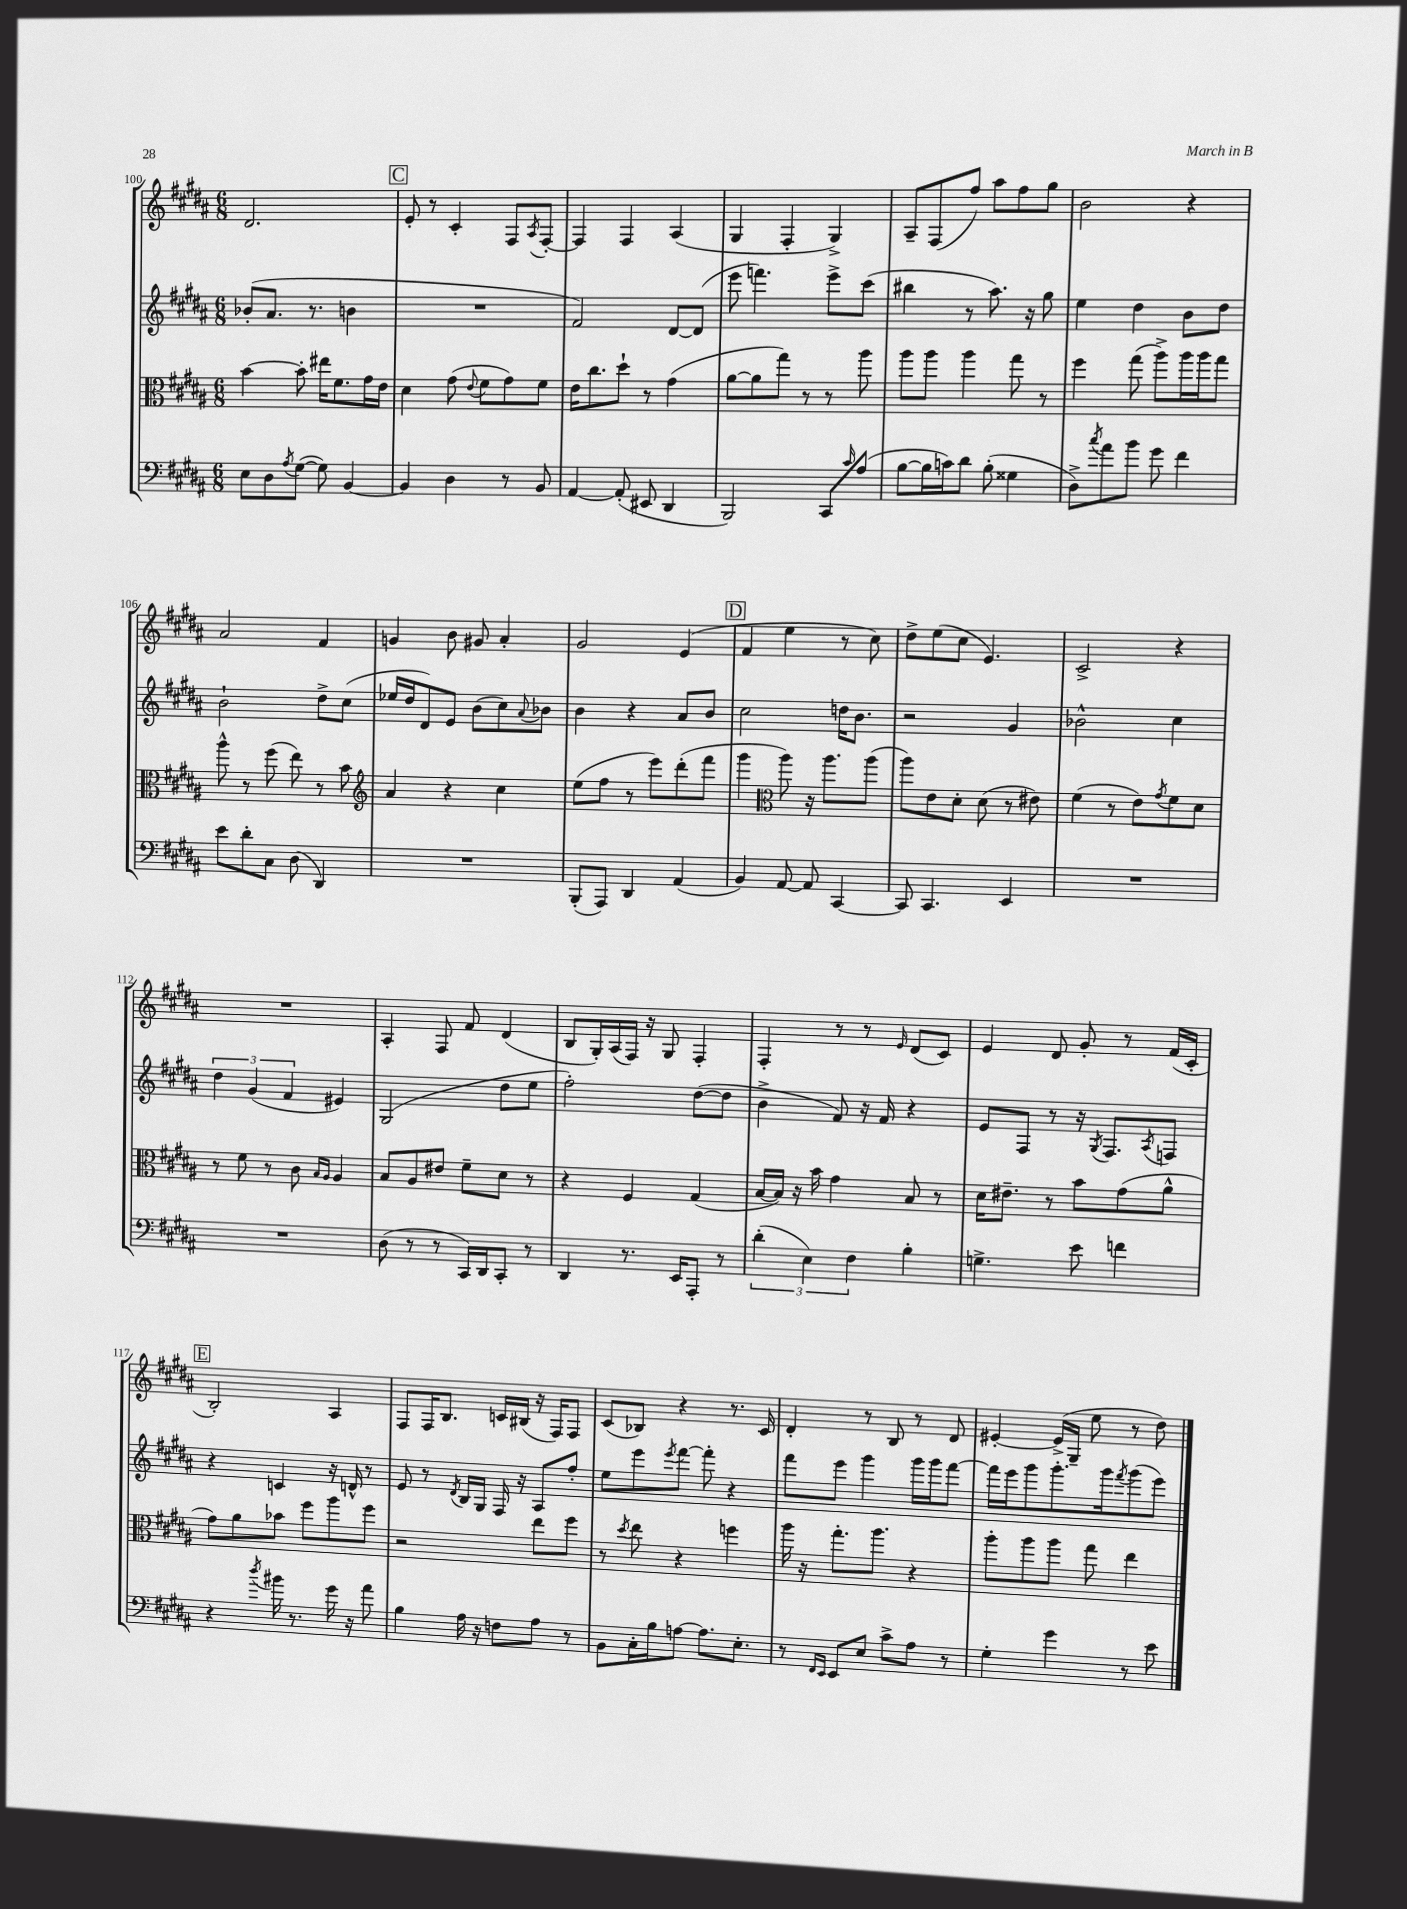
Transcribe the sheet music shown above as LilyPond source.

<<
\new StaffGroup <<
\new Staff = "s0" {
    \clef treble \key b \major \numericTimeSignature \time 6/8
    dis'2. |
    \mark \markup { \box "C" } e'8-. r8 cis'4-. fis8 \acciaccatura { ais8 } fis8~-. |
    fis4 fis4 ais4( |
    gis4 fis4-. gis4->) |
    ais8-- fis8( fis''8) ais''8 fis''8 gis''8 |
    b'2 r4 |
    ais'2 fis'4 |
    g'4 b'8 gis'8 ais'4-. |
    gis'2 e'4( |
    \mark \markup { \box "D" } fis'4 e''4 r8 cis''8) |
    dis''8-> e''8( cis''8 e'4.) |
    cis'2-> r4 |
    R2. |
    ais4-. fis8 fis'8 dis'4( |
    b8 gis16-.) ais16( fis16) r16 gis8 fis4-. |
    fis4-. r8 r8 \grace { e'16 } dis'8( cis'8) |
    e'4 dis'8 gis'8-. r8 fis'16( cis'16-. |
    \mark \markup { \box "E" } b2-.) ais4 |
    fis8 fis16 b8. c'16 bis16( r16 fis16) fis8 |
    cis'8( bes8) r4 r8. cis'16 |
    dis'4-. r8 b8 r8 dis'8 |
    eis'4~-. eis'16->( gis16-- e''8 r8 dis''8) \bar "|." |
}
\new Staff = "s1" {
    \clef treble \key b \major \numericTimeSignature \time 6/8
    bes'8-.( ais'8. r8. b'4 |
    \mark \markup { \box "C" } R2. |
    fis'2) dis'8~ dis'8( |
    e'''8 f'''4.) e'''8-> cis'''8( |
    bis''4 r8 ais''8.) r16 gis''8 |
    e''4 dis''4 b'8 dis''8 |
    b'2-! dis''8-> cis''8( |
    ees''16 dis''16 dis'8) e'8 b'8( cis''8) \appoggiatura { ais'8 } bes'8 |
    b'4 r4 ais'8 b'8 |
    \mark \markup { \box "D" } cis''2 d''16 b'8. |
    r2 gis'4 |
    bes'2-^ cis''4 |
    \tuplet 3/2 { dis''4 gis'4( fis'4 } eis'4) |
    gis2( dis''8 e''8 |
    fis''2-.) dis''8~( dis''8 |
    b'4-> fis'8) r16 fis'16 r4 |
    e'8 fis8 r8 r16 \acciaccatura { gis8 } fis8. \acciaccatura { ais8 } f8 |
    \mark \markup { \box "E" } r4 c'4 r16 d'16-^ r8 |
    e'8 r8 \acciaccatura { dis'8 } b16 gis16 fis16 r16 ais8 fis''8-. |
    e''8 e'''8 \acciaccatura { e'''8 } fis'''8~ fis'''8-. r4 |
    fis'''8 e'''8 gis'''4 gis'''16 gis'''16 fis'''8~ |
    fis'''16 e'''16 gis'''8 gis'''8.-. gis'''16 \acciaccatura { fis'''8 } gis'''8( e'''8) \bar "|." |
}
\new Staff = "s2" {
    \clef alto \key b \major \numericTimeSignature \time 6/8
    b'4~ b'8-. eis''16 fis'8. gis'16 e'16 |
    \mark \markup { \box "C" } dis'4 gis'8( \appoggiatura { e'8 } fis'8 gis'8) fis'8 |
    e'16 cis''8. dis''8-! r8 gis'4( |
    ais'8~ ais'8 gis''8) r8 r8 ais''8 |
    ais''8 ais''8 ais''4 gis''8 r8 |
    fis''4 gis''8( ais''8->) ais''16 ais''16 gis''8 |
    ais''8-^ r8 fis''8( e''8) r8 b'8 |
    \clef treble ais'4 r4 cis''4 |
    e''8( fis''8 r8 e'''8) dis'''8-.( fis'''8 |
    \mark \markup { \box "D" } gis'''4 \clef alto ais''8) r16 ais''8. ais''8( |
    ais''8) e'8 dis'8-. dis'8( r8 eis'8) |
    fis'4( r8 e'8) \acciaccatura { gis'8 } fis'8 dis'8 |
    r8 fis'8 r8 cis'8 \grace { b16 ais16 } ais4 |
    b8 ais8 eis'8 fis'8-- dis'8 r8 |
    r4 fis4 gis4( |
    b16~ b16) r16 b'16 gis'4 b8 r8 |
    dis'16 eis'8.-- r8 b'8 gis'8( ais'8-^ |
    \mark \markup { \box "E" } gis'8) ais'8 bes'8 fis''8 ais''8 fis''8 |
    r2 e''8 fis''8 |
    r8 \acciaccatura { dis''8 } e''8 r4 f''4 |
    ais''16 r16 gis''8.-. ais''8. r4 |
    ais''8-. ais''8 ais''8 gis''8 e''4 \bar "|." |
}
\new Staff = "s3" {
    \clef bass \key b \major \numericTimeSignature \time 6/8
    e8 dis8 \acciaccatura { ais8 } gis8~( gis8) b,4~ |
    \mark \markup { \box "C" } b,4 dis4 r8 b,8 |
    ais,4~ ais,8-.( eis,8 dis,4 |
    b,,2) cis,8 \grace { cis'16 } ais8( |
    b8~ b16 c'16) dis'8 b8-.( gisis4 |
    dis8->) \acciaccatura { cis''8 } ais'8 b'8 gis'8 fis'4 |
    e'8 dis'8-. cis8 dis8( dis,4) |
    R2. |
    b,,8-.( ais,,8) dis,4 ais,4( |
    \mark \markup { \box "D" } b,4) ais,8~ ais,8 cis,4~ |
    cis,8 cis,4. e,4 |
    R2. |
    R2. |
    dis8( r8 r8 cis,16) dis,16 cis,8-. r8 |
    dis,4 r8. e,16 ais,,8-. r8 |
    \tuplet 3/2 { dis'4-.( e4) fis4 } b4-. |
    g4.-> e'8 f'4 |
    \mark \markup { \box "E" } r4 \acciaccatura { dis''8 } bis'16 r8. gis'16 r16 ais'8 |
    b4 ais16 r16 f8 ais8 r8 |
    b,8 cis16-. b16 a8~ a8. e8.-. |
    r8 \grace { fis,16 e,16 } e,8 e8 cis'8-> ais8 r8 |
    gis4-. gis'4 r8 e'8 \bar "|." |
}
>>
>>
\layout { \context { \Score currentBarNumber = #100 } }
